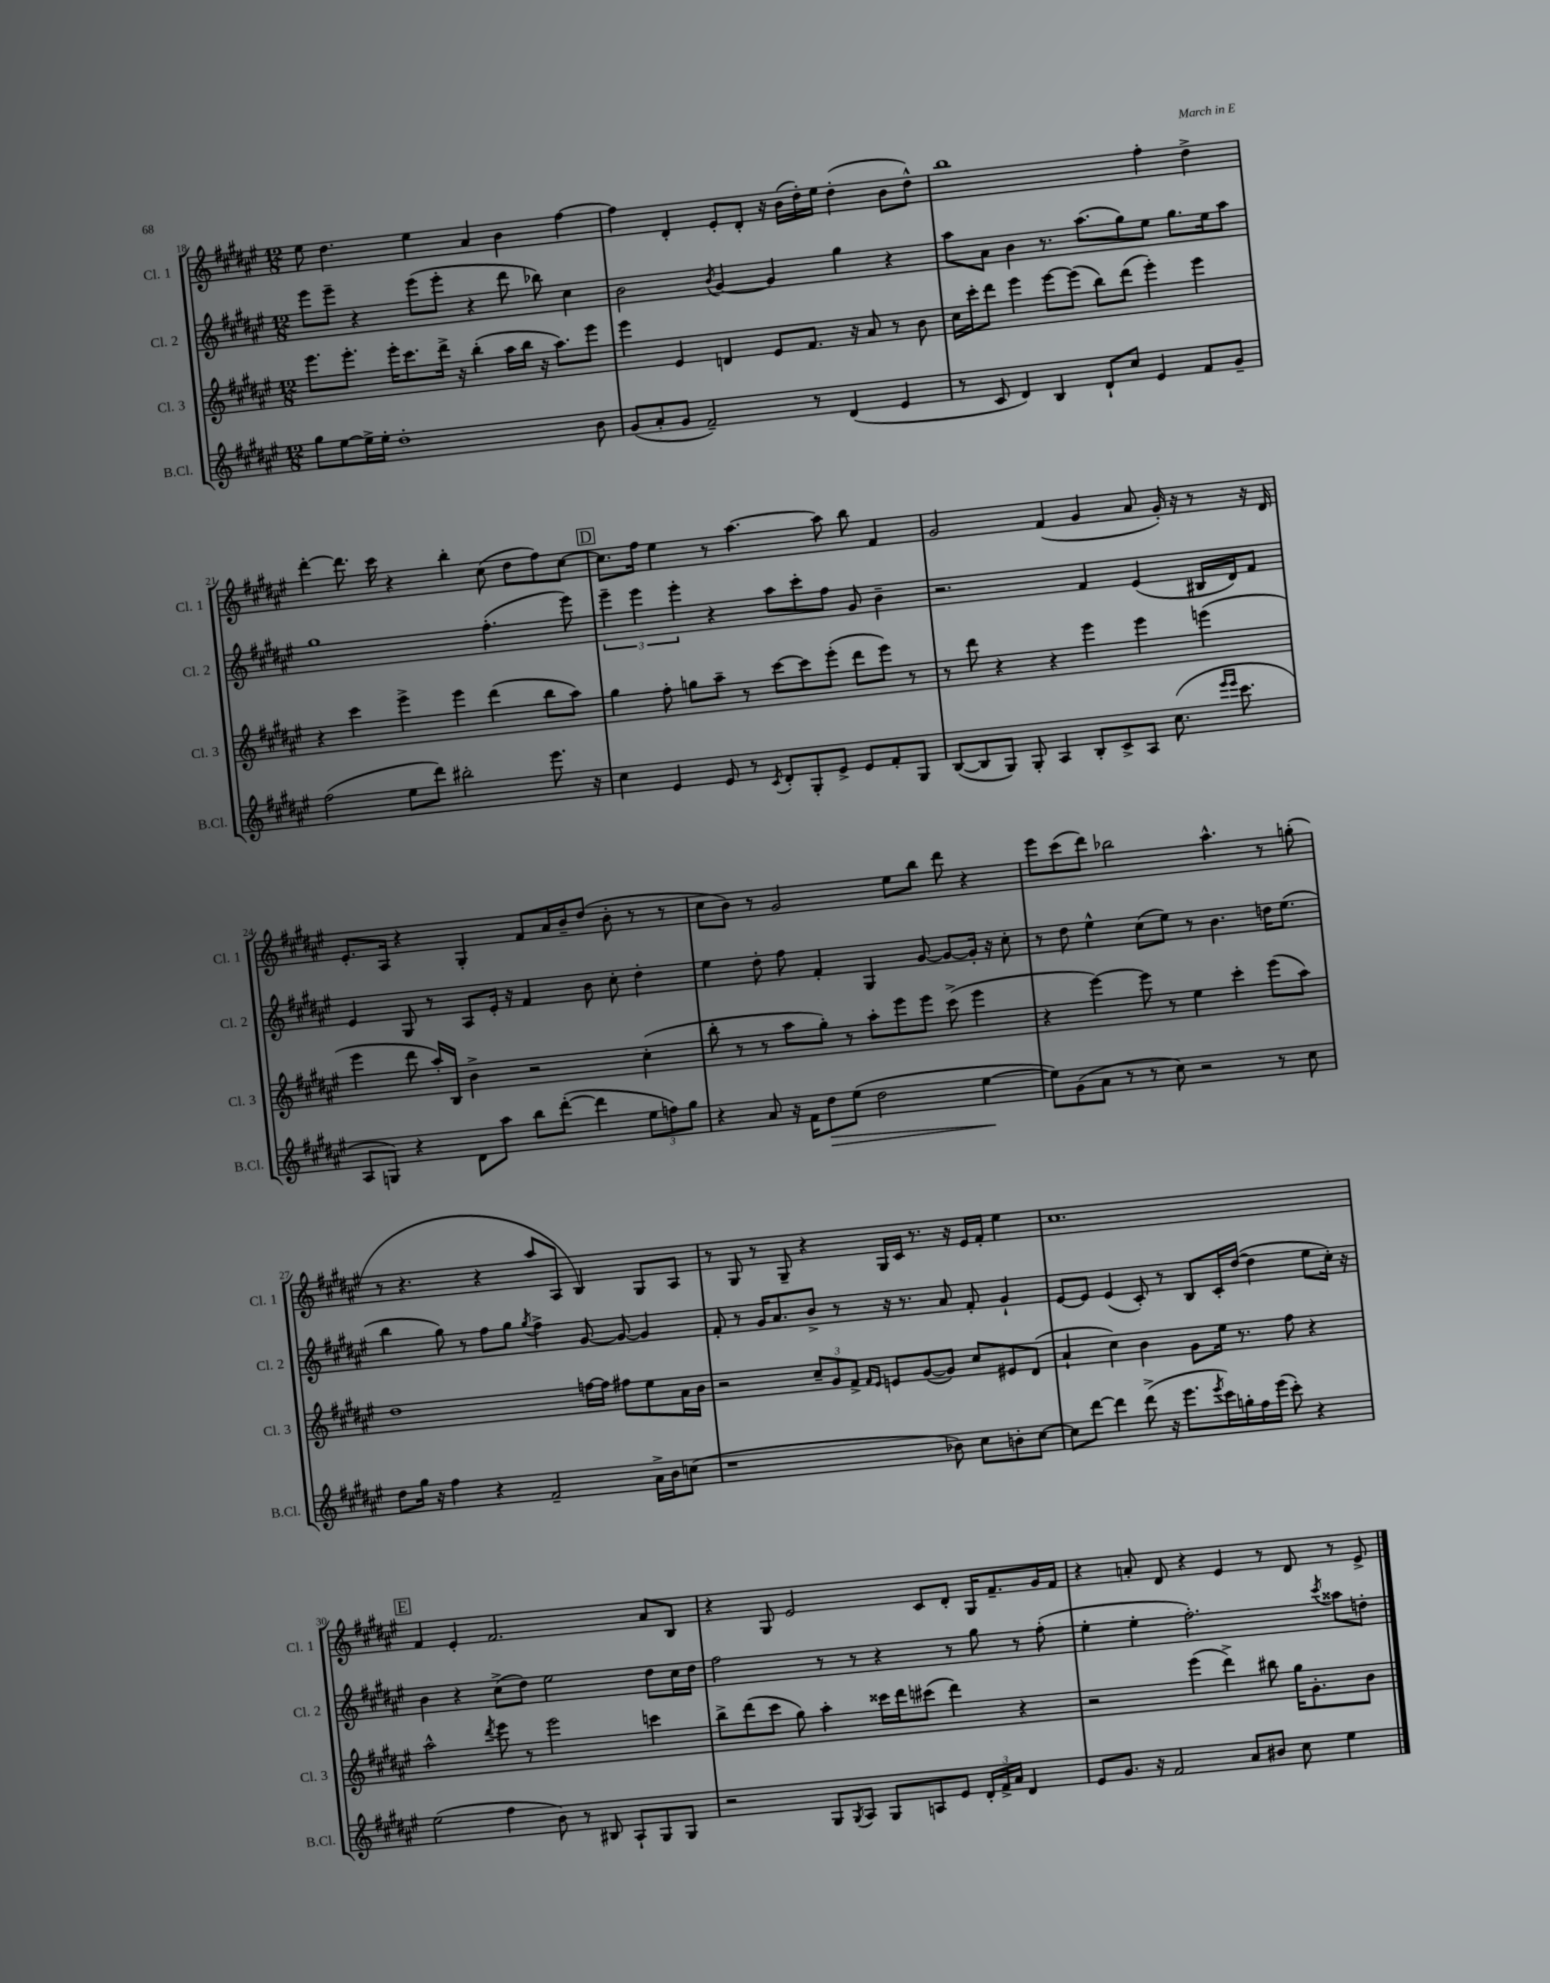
<<
\new StaffGroup <<
\new Staff = "s0" \with { instrumentName = "Cl. 1" shortInstrumentName = "Cl. 1" } {
    \clef treble \key fis \major \numericTimeSignature \time 12/8
    eis''8 dis''4. eis''4 ais'4 b'4 fis''4~ |
    fis''4 dis'4-. eis'8-. dis'8-. r16 b'16( dis''16-.) eis''16 dis''4-.( b'8 dis''8-^) |
    b''1 fis''4-. dis''4-> |
    dis'''4~-. dis'''8. cis'''16 r4 b''4-. cis''8( dis''8 fis''8) cis''8~ |
    \mark \markup { \box "D" } cis''8. fis''16 eis''4 r8 ais''4.~ ais''8 b''8 fis'4 |
    gis'2 fis'4( gis'4 ais'8 gis'16-.) r16 r8 r16 dis'16 |
    eis'8.-. ais16 r4 gis4-. fis'8 ais'16 b'16-- dis''8( b'8-. r8 r8 |
    cis''8 b'8) r8 gis'2 eis''8 b''8 dis'''8 r4 |
    eis'''8 cis'''8( dis'''8) bes''2 ais''4.-^ r8 g''8-.( |
    r8 r4. r4 ais''8 ais8 b4) gis8 ais8 |
    r8 gis8 r8 gis8-- r4 gis16 cis'16 r8. r16 eis'16 fis'16-. eis''4 |
    cis''1. |
    \mark \markup { \box "E" } fis'4 eis'4-. fis'2. ais'8 b8 |
    r4 gis8 eis'2 cis'8 dis'8-. gis16 fis'8.-- gis'16 fis'16 |
    r4 a'8-. dis'8 r4 eis'4 r8 dis'8 r8 eis'8-> \bar "|." |
}
\new Staff = "s1" \with { instrumentName = "Cl. 2" shortInstrumentName = "Cl. 2" } {
    \clef treble \key fis \major \numericTimeSignature \time 12/8
    eis'''8 eis'''8-- r4 eis'''8( eis'''8-. r4 dis'''8 bes''8) cis''4 |
    b'2 \acciaccatura { b'8 } gis'4~ gis'4 gis''4 r4 |
    ais''8 ais'8 b'4 r8. ais''8.( gis''8) eis''8 gis''8. eis''16 ais''8 |
    gis''1 fis''4.-.( eis'''8) |
    \mark \markup { \box "D" } \tuplet 3/2 { eis'''4-- eis'''4 eis'''4-. } r4 ais''8 cis'''8-. fis''8 gis'8 b'4-- |
    r2. fis'4 eis'4( bis16 dis'16) fis'8 |
    eis'4 gis8 r8 ais8 eis'16-. r16 fis'4 b'8 cis''8-. dis''4-. |
    eis''4 dis''8-. fis''8 fis'4-. gis4 gis'8~ gis'8~ gis'16-. r16 cis''8-. |
    r8 dis''8 eis''4-^ cis''8( eis''8) r8 b'4. d''16 eis''8.( |
    b''4 gis''8) r8 fis''8 gis''8 \acciaccatura { gis''8 } fis''4-> gis'8~ gis'8~ gis'4 |
    fis'8-. r8 gis'16 ais'8. b'8-> r8 r16 r8. ais'8 fis'8-. gis'4-! |
    eis'8~ eis'8 eis'4( cis'8-.) r8 b8 cis'16-. dis''16~( dis''4 eis''8 cis''16-.) r16 |
    \mark \markup { \box "E" } b'4 r4 cis''8->( dis''8) eis''2 dis''8 cis''16 dis''16 |
    fis''2 r8 r8 r4 r8 gis''8 r8 fis''8-.( |
    eis''4-. eis''4-. fis''2.-.) \acciaccatura { cis'''8 } aisis''8 d''8-. \bar "|." |
}
\new Staff = "s2" \with { instrumentName = "Cl. 3" shortInstrumentName = "Cl. 3" } {
    \clef treble \key fis \major \numericTimeSignature \time 12/8
    eis'''8. eis'''8.-. eis'''16-. cis'''8. dis'''16-> r16 b''4-.( ais''16 b''16 r16 ais''8.) eis'''8 |
    eis'''4 eis'4 d'4 eis'8 fis'8. r16 ais'8 r8 b'8 |
    cis''16 cis'''16-. dis'''8 eis'''4 eis'''8~ eis'''8( b''8) dis'''8( eis'''4-.) eis'''4 |
    r4 cis'''4 eis'''4-> eis'''4 dis'''4( b''8 ais''8) |
    \mark \markup { \box "D" } gis''4 fis''8-. g''8 ais''8-- r8 cis'''8~ cis'''8 eis'''8-.( dis'''8 eis'''8) r8 |
    r8 dis'''8 r4 r4 eis'''4 eis'''4 e'''4( |
    eis'''4 dis'''8 ais''16-.) b16 b'4-> r2 cis''4-.( |
    b''8-. r8 r8 ais''8 gis''8-.) r8 ais''8-. eis'''8 eis'''8 cis'''8->( eis'''4 |
    r4 eis'''4~) eis'''8 r8 eis''4 cis'''4-. eis'''8( ais''8) |
    dis''1 f''16~ f''16 fis''8 eis''8 ais'16 b'16 |
    r2 \tuplet 3/2 { cis''8-- gis'8 fis'8-> } \grace { fis'16 eis'16 } e'8 gis'8~( gis'8) cis''8 eis'8 dis'8( |
    ais'4-! cis''4) b'4 gis'8 eis''16 r8. fis''8 r4 |
    \mark \markup { \box "E" } ais''2-^ \acciaccatura { dis'''8 } eis'''8 r8 eis'''2 c'''4 |
    b''8-> dis'''8( cis'''8 gis''8) ais''4-. cisis'''16 dis'''16 cis'''8( dis'''4) r4 |
    r2 eis'''4( dis'''4->) bis''8 gis''16 gis'8.-. b'8 \bar "|." |
}
\new Staff = "s3" \with { instrumentName = "B.Cl." shortInstrumentName = "B.Cl." } {
    \clef treble \key fis \major \numericTimeSignature \time 12/8
    gis''8 eis''8~ eis''16-> eis''16-. dis''1-. b'8 |
    gis'8( ais'8-. gis'8 fis'2--) r8 dis'4( eis'4 |
    r8 cis'8 dis'4) b4 dis'8-! cis''8 eis'4 fis'8 gis'8-- |
    fis''2( eis''8 dis'''8) bis''2-. eis'''8. r16 |
    \mark \markup { \box "D" } cis''4 eis'4 eis'8 r8 \acciaccatura { cis'8 } dis'8-. gis8-. eis'8-> eis'8 fis'8-. gis8 |
    b8~( b8 gis8) gis8-. ais4 b8-. cis'8-> ais8 cis''8.( \grace { eis'''16 eis'''16 } cis'''8. |
    ais8 g8) r4 dis'8 ais''8 b''8 dis'''8~-.( dis'''4 \tuplet 3/2 { eis''8 f''8) gis''8 } |
    r4 ais'8 r16 fis'16 dis''8\> eis''8( dis''2 eis''4~\! |
    eis''8) gis'8( ais'8 r8 r8 cis''8) r2 r8 cis''8 |
    dis''8 gis''16 r16 fis''4 r4 fis'2-- ais'16-> b'16 c''8( |
    r1 bes'8) cis''8 b'8-. cis''8~ |
    cis''8 dis'''8~ dis'''4 dis'''8->( r16 eis'''8. \acciaccatura { eis'''8 } cis'''16) g''16-. fis''16 eis'''16( cis'''8-.) r4 |
    \mark \markup { \box "E" } eis''2( fis''4 b'8) r8 bis8 ais8-! gis8 gis8 |
    r2 gis8 \acciaccatura { gis8 } ais8 gis8 a8 eis'8 \tuplet 3/2 { dis'16-. fis'16-> ais'16 } dis'4 |
    eis'8 gis'8. r16 fis'2 ais'8 bis'8 cis''8 eis''4 \bar "|." |
}
>>
>>
\layout { \context { \Score currentBarNumber = #18 } }
